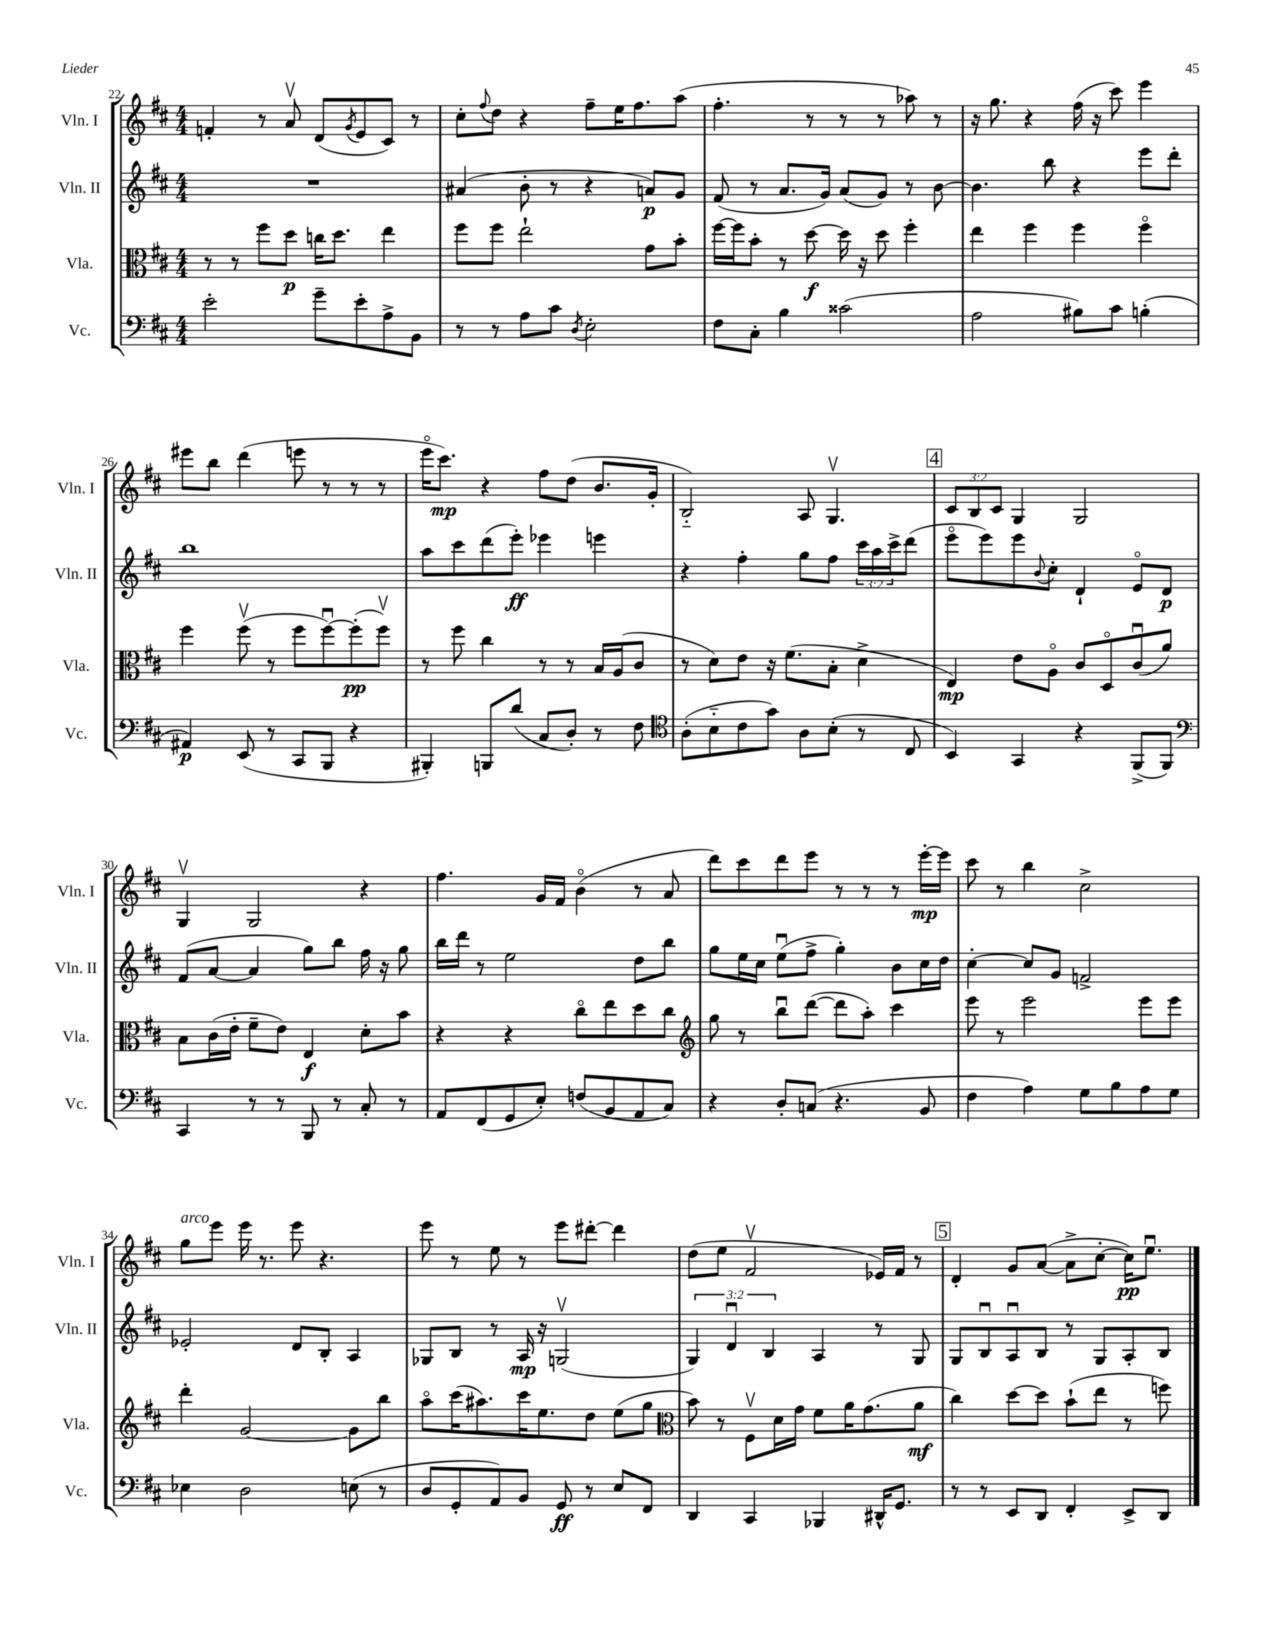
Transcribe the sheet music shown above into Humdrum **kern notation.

**kern	**kern	**kern	**kern
*staff4	*staff3	*staff2	*staff1
*clefF4	*clefC3	*clefG2	*clefG2
*k[f#c#]	*k[f#c#]	*k[f#c#]	*k[f#c#]
*M4/4	*M4/4	*M4/4	*M4/4
2e'	8r	1r	4f'
.	8r	.	.
.	8ff#	.	8r
.	8dd	.	8av
8g~	16cc	.	(8d
.	8.dd	.	.
.	.	.	8qg
8e'	.	.	8e
8A^	4ee	.	8c#)
8BB	.	.	8r
=	=	=	=
8r	8ff#	(4a#	8cc#'
.	.	.	8qqff#
8r	8ff#	.	8dd
8A	2ee`	8b'	4r
8c#	.	8r	.
8qD	.	.	.
2E'	.	4r	8ff#~
.	.	.	16ee
.	.	.	8.ff#
.	8g	8a)	.
.	8b'	8g	(8aa
=	=	=	=
8F#	[16ff#	(8f#	4.ff#'
.	16ff#]	.	.
8C#'	8b'	8r	.
4B	8r	8.a	.
.	[8dd	.	8r
.	.	16g)	.
(2c##	16dd]	(8a	8r
.	16r	.	.
.	8dd	8g)	8r
.	4ff#'	8r	8aa-)
.	.	[8b	8r
=	=	=	=
2A	4ee	4.b]	16r
.	.	.	8.gg
.	4ff#	.	4r
.	.	8bb	.
8B#)	4ff#	4r	(16ff#
.	.	.	16r
8c#	.	.	8ccc#)
(4B'	4ff#o	8eee	4eee
.	.	8ddd'	.
=	=	=	=
4AA#)	4ff#	1bb	8eee#
.	.	.	8bb
(8EE	(8ff#v	.	(4ddd
8r	8r	.	.
8CC#	8ff#	.	8eee
8BBB	[8ff#u)	.	8r
4r	(8ff#']	.	8r
.	8ff#v)	.	8r
=	=	=	=
4BBB#')	8r	8aa	16eeeo
.	.	.	8.ccc#)
.	8ff#	8ccc#	.
8BBB	4cc#	(8ddd	4r
(8d	.	8eee')	.
8C#	8r	4eee-	8ff#
8D')	8r	.	(8dd
8r	16B	4eee	8.b
.	(16A	.	.
8F#	8c#	.	.
.	.	.	16g'
=	=	=	=
*clefC4	*	*	*
(8A'	8r	4r	2B'~)
8B'~	8d)	.	.
8c#	8e	4ff#'	.
8g)	16r	.	.
.	(8.f#	.	.
8A	.	8gg	8A
(8B'	8B'	8ff#	4.Gv
8r	4d^	24ccc#	.
.	.	24aa	.
.	.	24ccc#^	.
8C#	.	(8ddd	.
=	=	=	=
4BB)	4E)	8eeeo	12c#
.	.	.	12B
.	.	8eee)	.
.	.	.	12c#
4GG	8e	8eee	4G
.	.	8qqb	.
.	8Ao	8cc#'	.
4r	8c#	4d`	2G
.	8Do	.	.
(8FF#^	(8c#u	8eo	.
8FF#)	8a)	8d	.
=	=	=	=
*clefF4	*	*	*
4CC#	8B	(8f#	4Gv
.	(16c#	[8a	.
.	16e'	.	.
8r	8f#~	4a]	2G
8r	8e)	.	.
8BBB	4E	8gg)	.
8r	.	8bb	.
8C#'	8d'	16ff#	4r
.	.	16r	.
8r	8b	8gg	.
=	=	=	=
8AA	4r	16bb	4.ff#
.	.	16ddd	.
(8FF#	.	8r	.
8GG	4r	2ee	.
8E')	.	.	16g
.	.	.	16f#
(8F	8cc#o	.	(4bo
8BB	8ee	.	.
8AA	8dd	8dd	8r
8C#)	8cc#	8bb	8a
=	=	=	=
*	*clefG2	*	*
4r	8gg	8gg	8ddd)
.	8r	16ee	8ccc#
.	.	16cc#	.
8D'	8bbu	(8eeu	8ddd
(8C	([8ddd	8ff#^	8eee
4.r	8ddd]	4gg')	8r
.	8aa')	.	8r
.	4ccc#	8b	8r
8BB	.	16cc#	[16eee'
.	.	16dd	16eee]
=	=	=	=
4F#	8eee	[4cc#'	8ccc#
.	8r	.	8r
4A)	2eee	8cc#]	4bb
.	.	8g	.
8G	.	2f^	2cc#^
8B	.	.	.
8A	8eee	.	.
8G	8eee	.	.
=	=	=	=
4E-	4ddd'	2e-'	8gg
.	.	.	8eee
2D	[2g	.	16eee
.	.	.	8.r
.	.	8d	8eee
.	.	8B'	4.r
(8E	8g]	4A	.
8r	8bb	.	.
=	=	=	=
8D	8aao	8G-	8eee
8GG'	(16ccc#	8B	8r
.	8.aa#)	.	.
8AA)	.	8r	8ee
8BB	16ccc#	16A	8r
.	8.ee	16r	.
8GG	.	(2Gv	8eee
8r	8dd	.	[8ddd#'
8E	(8ee	.	4ddd#]
8FF#	8gg	.	.
=	=	=	=
*	*clefC3	*	*
4DD	8b)	6G)	(8dd
.	8r	.	8ee
.	.	6du	.
4CC#	8F#v	.	2f#v
.	.	6B	.
.	16d	.	.
.	16g	.	.
4BBB-	8f#	4A	.
.	16a	.	.
.	(8.g	.	.
16DD#^^	.	8r	16e-)
8.GG	.	.	16f#
.	8a	8G	8r
=	=	=	=
8r	4cc#)	8G	4d'
8r	.	8Bu	.
8EE	[8dd	8Au	8g
8DD	8dd]	8B	([8a
4FF#'	(8b`	8r	8a^]
.	8ee	8G	[8cc#'
8EE^	8r	8A'	16cc#])
.	.	.	8.eeu
8DD	8ff)	8B	.
==	==	==	==
*-	*-	*-	*-
